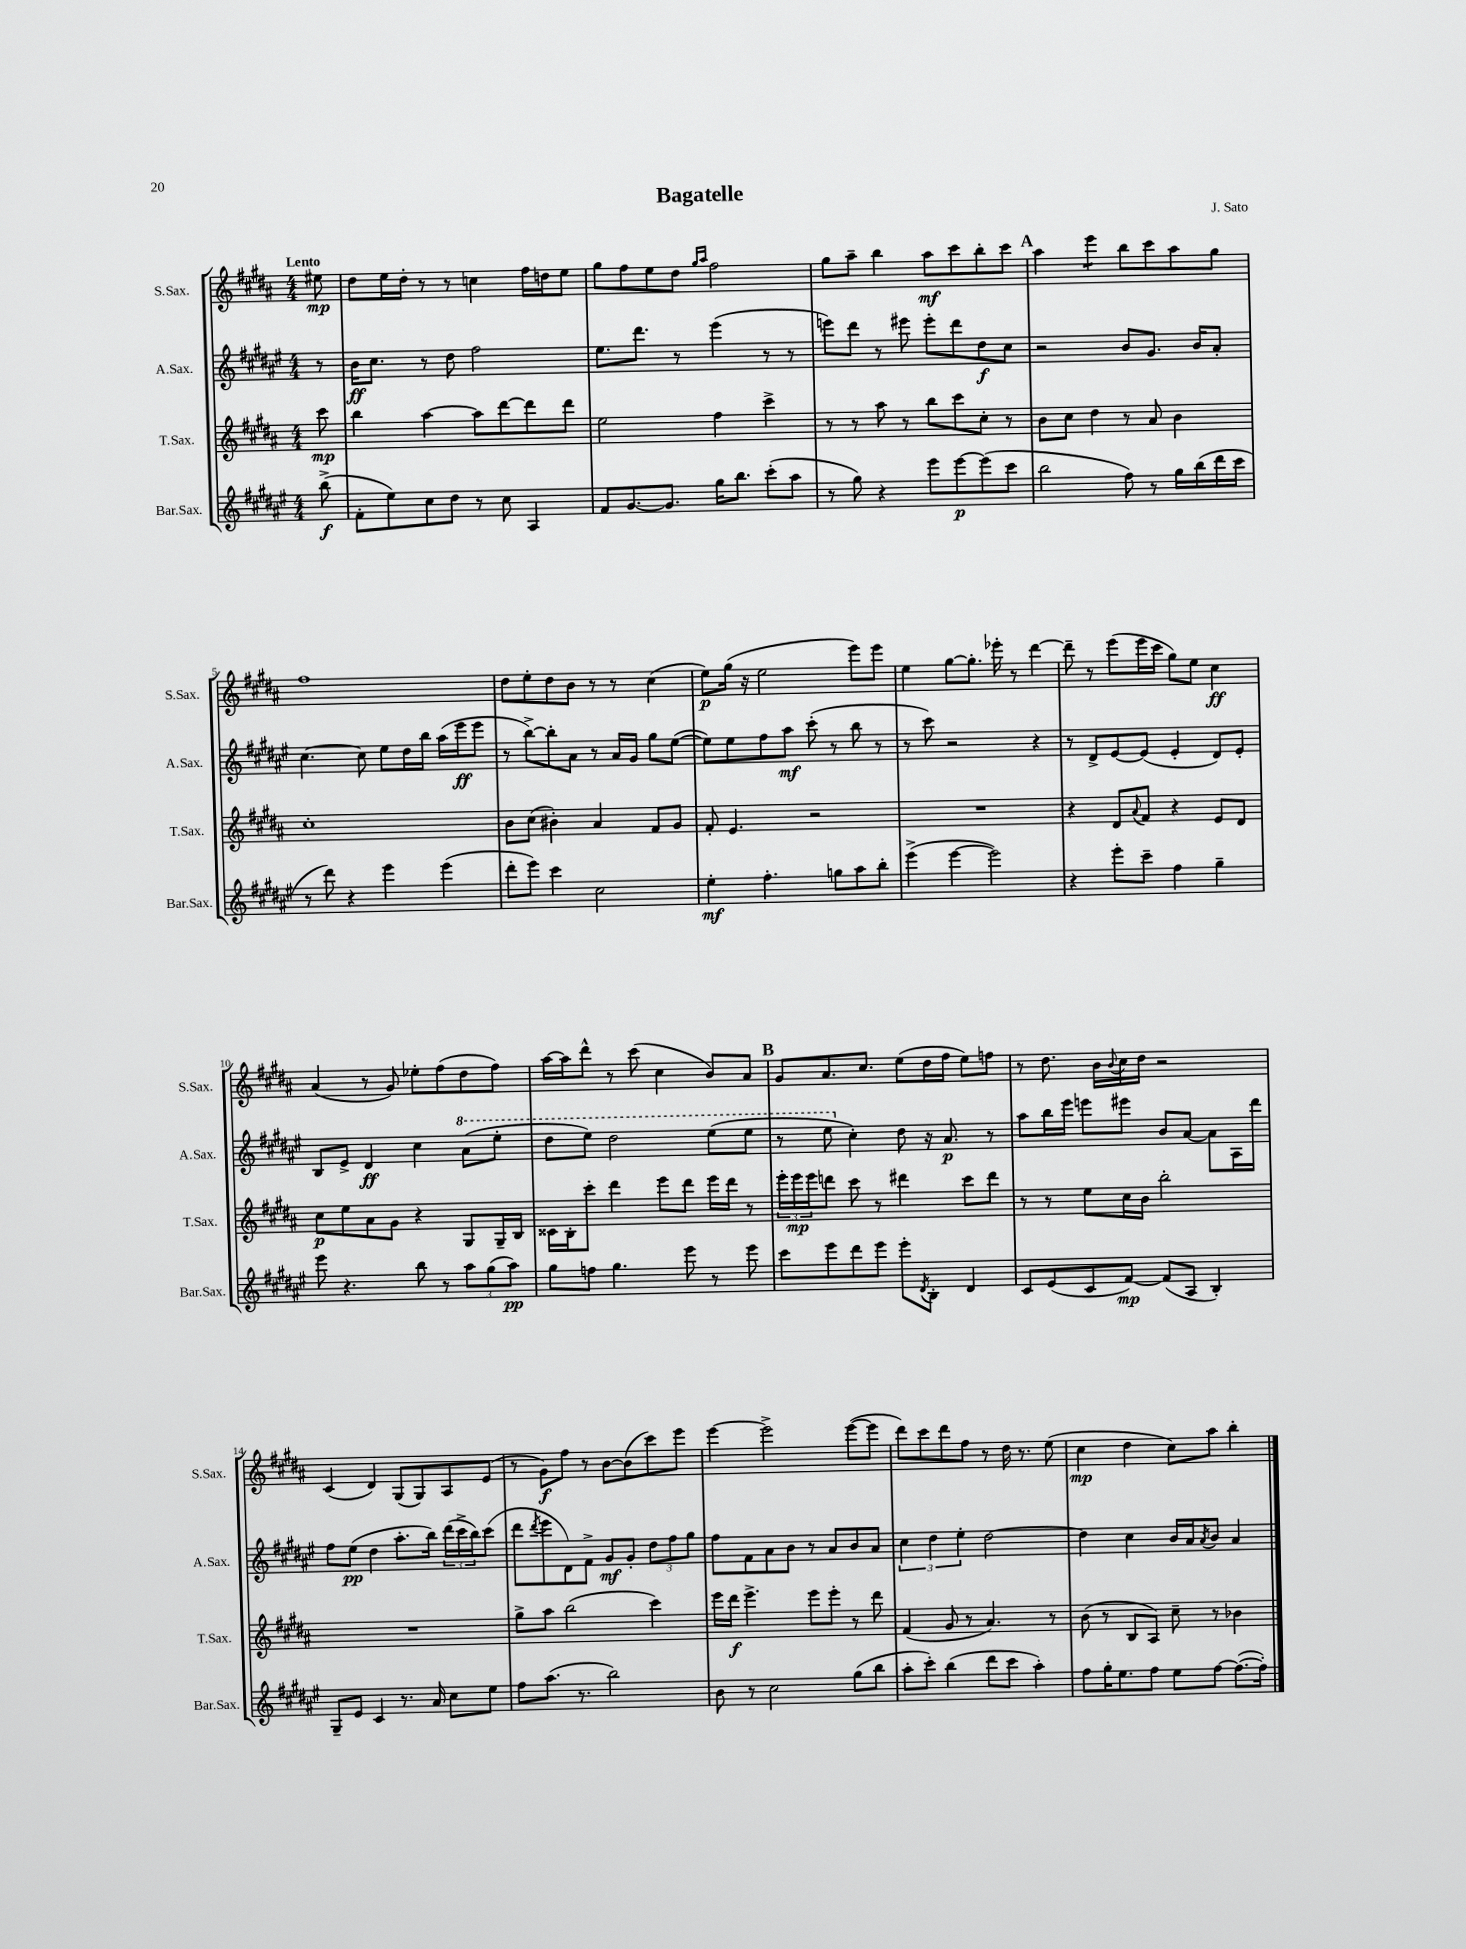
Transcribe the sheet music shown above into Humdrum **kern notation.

**kern	**dynam	**kern	**dynam	**kern	**dynam	**kern	**dynam
*part4	*part4	*part3	*part3	*part2	*part2	*part1	*part1
*staff4	*staff4	*staff3	*staff3	*staff2	*staff2	*staff1	*staff1
*I"Bar.Sax.	*	*I"T.Sax.	*	*I"A.Sax.	*	*I"S.Sax.	*
*I'Bar.Sax.	*	*I'T.Sax.	*	*I'A.Sax.	*	*I'S.Sax.	*
*clefG2	*	*clefG2	*	*clefG2	*	*clefG2	*
*k[f#c#g#d#a#e#]	*	*k[f#c#g#d#a#]	*	*k[f#c#g#d#a#e#]	*	*k[f#c#g#d#a#]	*
*M4/4	*	*M4/4	*	*M4/4	*	*M4/4	*
=	=	=	=	=	=	=	=
!	!	!	!	!	!	!LO:TX:a:B:t=Lento	!
(8bb^\	f	8ccc#\	mp	8r	.	8ee#X\	mp
=1	=1	=1	=1	=1	=1	=1	=1
8f#'\L	.	4bb\	.	16b\KL	ff	8dd#\L	.
.	.	.	.	8.cc#\J	.	.	.
8ee#\)	.	.	.	.	.	16ee\L	.
.	.	.	.	.	.	16dd#'\JJ	.
8cc#\	.	[4aa#\	.	8r	.	8r	.
8dd#\J	.	.	.	8dd#\	.	8r	.
8r	.	8aa#\L]	.	2ff#\	.	4ccn\	.
8cc#\	.	[8ddd#\	.	.	.	.	.
4A#/	.	8ddd#\]	.	.	.	16ff#\LL	.
.	.	.	.	.	.	16ddn\J	.
.	.	8ddd#\J	.	.	.	8ee\J	.
=2	=2	=2	=2	=2	=2	=2	=2
8f#/L	.	2ee\	.	8.ee#\L	.	8gg#\L	.
[8.g#/	.	.	.	.	.	8ff#\	.
.	.	.	.	8.ddd#\J	.	.	.
.	.	.	.	.	.	8ee\	.
8.g#/J]	.	.	.	.	.	.	.
.	.	.	.	8r	.	8dd#\J	.
.	.	.	.	.	.	16qqgg#/LL	.
.	.	.	.	.	.	16qqaa#/JJ	.
16gg#\KL	.	4ff#\	.	(4eee#\	.	2ff#\	.
8.bb\J	.	.	.	.	.	.	.
(8ccc#'\L	.	4ccc#^\	.	8r	.	.	.
8aa#\J	.	.	.	8r	.	.	.
=3	=3	=3	=3	=3	=3	=3	=3
8r	.	8r	.	8eeen\L)	.	8gg#\L	.
8gg#\)	.	8r	.	8ddd#\J	.	8aa#~\J	.
4r	.	8aa#\	.	8r	.	4bb\	.
.	.	8r	.	8eee#X\	.	.	.
8eee#\L	.	8bb\L	.	8eee#'\L	.	8aa#\L	mf
[8eee#\	p	8ccc#\	.	8ddd#\	.	8ccc#\	.
(8eee#\]	.	8cc#'\J	.	8dd#\	f	8bb'\	.
8ccc#\J	.	8r	.	8cc#\J	.	8ccc#\J	.
!!LO:REH:place=s1:t=A
=4	=4	=4	=4	=4	=4	=4	=4
2bb\	.	8b\L	.	2r	.	4aa#\	.
.	.	8cc#\J	.	.	.	.	.
*	*	*	*	*	*	*tremolo	*
.	.	4dd#\	.	.	.	8eee\L	.
.	.	.	.	.	.	8eee\J	.
*	*	*	*	*	*	*Xtremolo	*
8ff#\)	.	8r	.	8b/L	.	8bb\L	.
8r	.	8a#/	.	8.g#/J	.	8ccc#\	.
16gg#\LL	.	4b\	.	.	.	8aa#\	.
(16bb\	.	.	.	16b/KL	.	.	.
16ddd#\	.	.	.	8a#'/J	.	8gg#\J	.
16ccc#\JJ	.	.	.	.	.	.	.
!!LO:LB:g=z
=5	=5	=5	=5	=5	=5	=5	=5
8r	.	1cc#'	.	[4.cc#\	.	1ff#	.
8ddd#\)	.	.	.	.	.	.	.
4r	.	.	.	.	.	.	.
.	.	.	.	8cc#\]	.	.	.
4eee#\	.	.	.	8ee#\L	.	.	.
.	.	.	.	16dd#\L	.	.	.
.	.	.	.	16bb\JJ	.	.	.
(4eee#\	.	.	.	(16aa#\LL	.	.	.
.	.	.	.	16eee#\J	ff	.	.
.	.	.	.	8eee#\J	.	.	.
=6	=6	=6	=6	=6	=6	=6	=6
8ddd#'\L	.	8b\L	.	8r	.	8dd#\L	.
8eee#\J)	.	(8cc#\J	.	[8bb^\L)	.	8ee'\	.
4ccc#\	.	4b#X'\)	.	8bb'\]	.	8dd#\	.
.	.	.	.	8a#\J	.	8b\J	.
2cc#\	.	4a#/	.	8r	.	8r	.
.	.	.	.	16a#/LL	.	8r	.
.	.	.	.	16g#/JJ	.	.	.
.	.	8f#/L	.	8gg#\L	.	(4cc#\	.
.	.	8g#/J	.	([8ee#\J	.	.	.
=7	=7	=7	=7	=7	=7	=7	=7
4ee#'\	mf	8f#'/	.	8ee#\L])	.	8ee\L)	p
.	.	4.e/	.	8ee#\	.	(16gg#\Jk	.
.	.	.	.	.	.	16r	.
4.ff#'\	.	.	.	8ff#\	.	2ee\	.
.	.	.	.	8aa#\J	mf	.	.
.	.	2r	.	(8ccc#'\	.	.	.
8ggn\L	.	.	.	8r	.	.	.
8aa#\	.	.	.	8bb\	.	8eee\L)	.
8bb'\J	.	.	.	8r	.	8eee\J	.
=8	=8	=8	=8	=8	=8	=8	=8
(4eee#^\	.	1r	.	8r	.	4ee\	.
.	.	.	.	8ccc#\)	.	.	.
[4eee#\	.	.	.	2r	.	[8gg#\L	.
.	.	.	.	.	.	8.gg#'\J]	.
2eee#\])	.	.	.	.	.	.	.
.	.	.	.	.	.	16eee-X'\	.
.	.	.	.	.	.	8r	.
.	.	.	.	4r	.	[4ddd#\	.
=9	=9	=9	=9	=9	=9	=9	=9
4r	.	4r	.	8r	.	8ddd#~\]	.
.	.	.	.	8d#^/L	.	8r	.
8eee#'\L	.	8d#/L	.	[8e#/	.	(8eee\L	.
.	.	8qqa#/	.	.	.	.	.
8ccc#~\J	.	8f#/J	.	(8e#/J]	.	16eee\L	.
.	.	.	.	.	.	16ccc#\JJ	.
4ff#\	.	4r	.	4e#'/	.	8gg#\L)	.
.	.	.	.	.	.	8ee\J	.
4gg#~\	.	8e/L	.	8d#/L)	.	4cc#\	ff
.	.	8d#/J	.	8e#'/J	.	.	.
!!LO:LB:g=z
=10	=10	=10	=10	=10	=10	=10	=10
8eee#\	.	8cc#\L	p	8B/L	.	(4a#/	.
4.r	.	8ee\	.	8e#^/J	.	.	.
.	.	8a#\	.	4d#/	ff	8r	.
.	.	8g#\J	.	.	.	8g#/)	.
8bb\	.	4r	.	4cc#\	.	8ee-X'\L	.
8r	.	.	.	.	.	(8ff#\	.
*	*	*	*	*8va	*	*	*
12aa#\L	.	8G#/L	.	(8aa#\L	.	8dd#\	.
(12gg#\	.	.	.	.	.	.	.
.	.	16G#~/L	.	8eee#'\J	.	8ff#\J)	.
12aa#\J)	pp	.	.	.	.	.	.
.	.	16B/JJ	.	.	.	.	.
=11	=11	=11	=11	=11	=11	=11	=11
8gg#\L	.	16c##X\LL	.	8ddd#\L	.	[16aa#\LL	.
.	.	16B'\J	.	.	.	16aa#\J]	.
8ffn\J	.	8ccc#'\J	.	8eee#\J)	.	8ddd#^^\J	.
4.gg#\	.	4ddd#\	.	2ddd#\	.	8r	.
.	.	.	.	.	.	(8ccc#\	.
.	.	8eee\L	.	.	.	4cc#\	.
8eee#\	.	8ddd#\J	.	.	.	.	.
8r	.	16eee\LL	.	(8eee#\L	.	8b/L)	.
.	.	16ddd#\JJ	.	.	.	.	.
8eee#\	.	8r	.	8eee#\J	.	8a#/J	.
!!LO:REH:place=s1:t=B
=12	=12	=12	=12	=12	=12	=12	=12
8ccc#\L	.	24eee'\LL	.	8r	.	8g#/L	.
.	.	24eee\	mp	.	.	.	.
.	.	24eee\J	.	.	.	.	.
8eee#\	.	8dddn\J	.	8eee#\	.	8.a#/	.
*	*	*	*	*X8va	*	*	*
8ddd#\	.	8ccc#\	.	4cc#'\)	.	.	.
.	.	.	.	.	.	8.cc#/J	.
8eee#\J	.	8r	.	.	.	.	.
8eee#'\L	.	4ddd#X\	.	8dd#\	.	(8ee\L	.
8qd#/	.	.	.	.	.	.	.
8B'\J	.	.	.	16r	.	16dd#\L	.
.	.	.	.	8.a#/	p	16ff#\JJ	.
4d#/	.	8ccc#\L	.	.	.	8ee\L)	.
.	.	8ddd#\J	.	8r	.	8ffn\J	.
=13	=13	=13	=13	=13	=13	=13	=13
8c#/L	.	8r	.	8aa#\L	.	8r	.
(8e#/	.	8r	.	16bb\L	.	8.dd#\	.
.	.	.	.	16eee#\JJ	.	.	.
8c#/	.	8ee\L	.	8eeen\L	.	.	.
.	.	.	.	.	.	16b\LL	.
.	.	.	.	.	.	8qqb/	.
[8f#/J)	mp	16cc#\L	.	8eee#X\J	.	16cc#\	.
.	.	16b\JJ	.	.	.	16dd#\JJ	.
(8f#/L]	.	2bb'\	.	8b/L	.	2r	.
8A#/J	.	.	.	[8a#/J	.	.	.
4B'/)	.	.	.	8a#\L]	.	.	.
.	.	.	.	16A#\L	.	.	.
.	.	.	.	16ddd#\JJ	.	.	.
!!LO:LB:g=z
=14	=14	=14	=14	=14	=14	=14	=14
8G#~/L	.	1r	.	8ff#\L	.	(4c#/	.
8e#/J	.	.	.	(8ee#\J	pp	.	.
4c#/	.	.	.	4dd#\	.	4d#/)	.
8.r	.	.	.	8.aa#'\L	.	(8G#/L	.
.	.	.	.	.	.	8G#/)	.
16a#/	.	.	.	16bb\Jk)	.	.	.
8cc#\L	.	.	.	(24ddd#\LL	.	8A#/	.
.	.	.	.	24ccc#^\	.	.	.
.	.	.	.	24bb\J)	.	.	.
8ee#\J	.	.	.	(8ccc#\J	.	(8e/J	.
=15	=15	=15	=15	=15	=15	=15	=15
8ff#\L	.	8gg#^\L	.	8ddd#\L	.	8r	.
.	.	.	.	8qddd#/	.	.	.
(8.aa#\J	.	8aa#\J	.	8eee#\	.	8g#\L)	f
.	.	(2bb\	.	8d#\)	.	8ff#\J	.
8.r	.	.	.	.	.	.	.
.	.	.	.	8f#^\J	.	8r	.
2bb\)	.	.	.	8g#/L	mf	[8b\L	.
.	.	.	.	8g#'/J	.	(8b\]	.
.	.	4ccc#\)	.	12dd#\L	.	8ccc#\)	.
.	.	.	.	12ff#\	.	.	.
.	.	.	.	.	.	8eee\J	.
.	.	.	.	12gg#\J	.	.	.
=16	=16	=16	=16	=16	=16	=16	=16
8b\	.	16eee\LL	.	8ff#\L	.	[4eee\	.
.	.	16ddd#\JJ	f	.	.	.	.
8r	.	4.eee^\	.	8f#\	.	.	.
2cc#\	.	.	.	8a#\	.	2eee^\]	.
.	.	.	.	8b\J	.	.	.
.	.	8eee\L	.	8r	.	.	.
.	.	8eee'\J	.	8a#/L	.	.	.
(8gg#\L	.	8r	.	8b/	.	([8eee\L	.
8bb\J	.	8ddd#\	.	8a#/J	.	8eee\J]	.
=17	=17	=17	=17	=17	=17	=17	=17
8aa#'\L	.	(4f#/	.	6cc#\	.	8ddd#\L)	.
8ccc#'\J)	.	.	.	.	.	8ccc#\	.
.	.	.	.	6dd#\	.	.	.
(4bb\	.	8g#/	.	.	.	8ddd#\	.
.	.	.	.	6ee#'\	.	.	.
.	.	8r	.	.	.	8ff#\J	.
8ddd#\L	.	4.a#/)	.	[2dd#\	.	8r	.
8ccc#\J	.	.	.	.	.	16dd#\	.
.	.	.	.	.	.	8.r	.
4aa#'\)	.	.	.	.	.	.	.
.	.	8r	.	.	.	(8ee\	.
=18	=18	=18	=18	=18	=18	=18	=18
8ff#\L	.	(8b\	.	4dd#\]	.	4cc#\	mp
16gg#'\K	.	8r	.	.	.	.	.
8.ee#\	.	.	.	.	.	.	.
.	.	8B/L	.	4cc#\	.	4dd#\	.
8ff#\J	.	8A#/J)	.	.	.	.	.
8ee#\L	.	8cc#~\	.	16b/LL	.	8cc#\L)	.
.	.	.	.	16a#/J	.	.	.
.	.	.	.	8qa#/	.	.	.
[8ff#\J	.	8r	.	8b/J	.	8aa#\J	.
(8.ff#\L_	.	4b-X\	.	4a#/	.	4bb'\	.
16ff#'\Jk])	.	.	.	.	.	.	.
==	==	==	==	==	==	==	==
*-	*-	*-	*-	*-	*-	*-	*-
